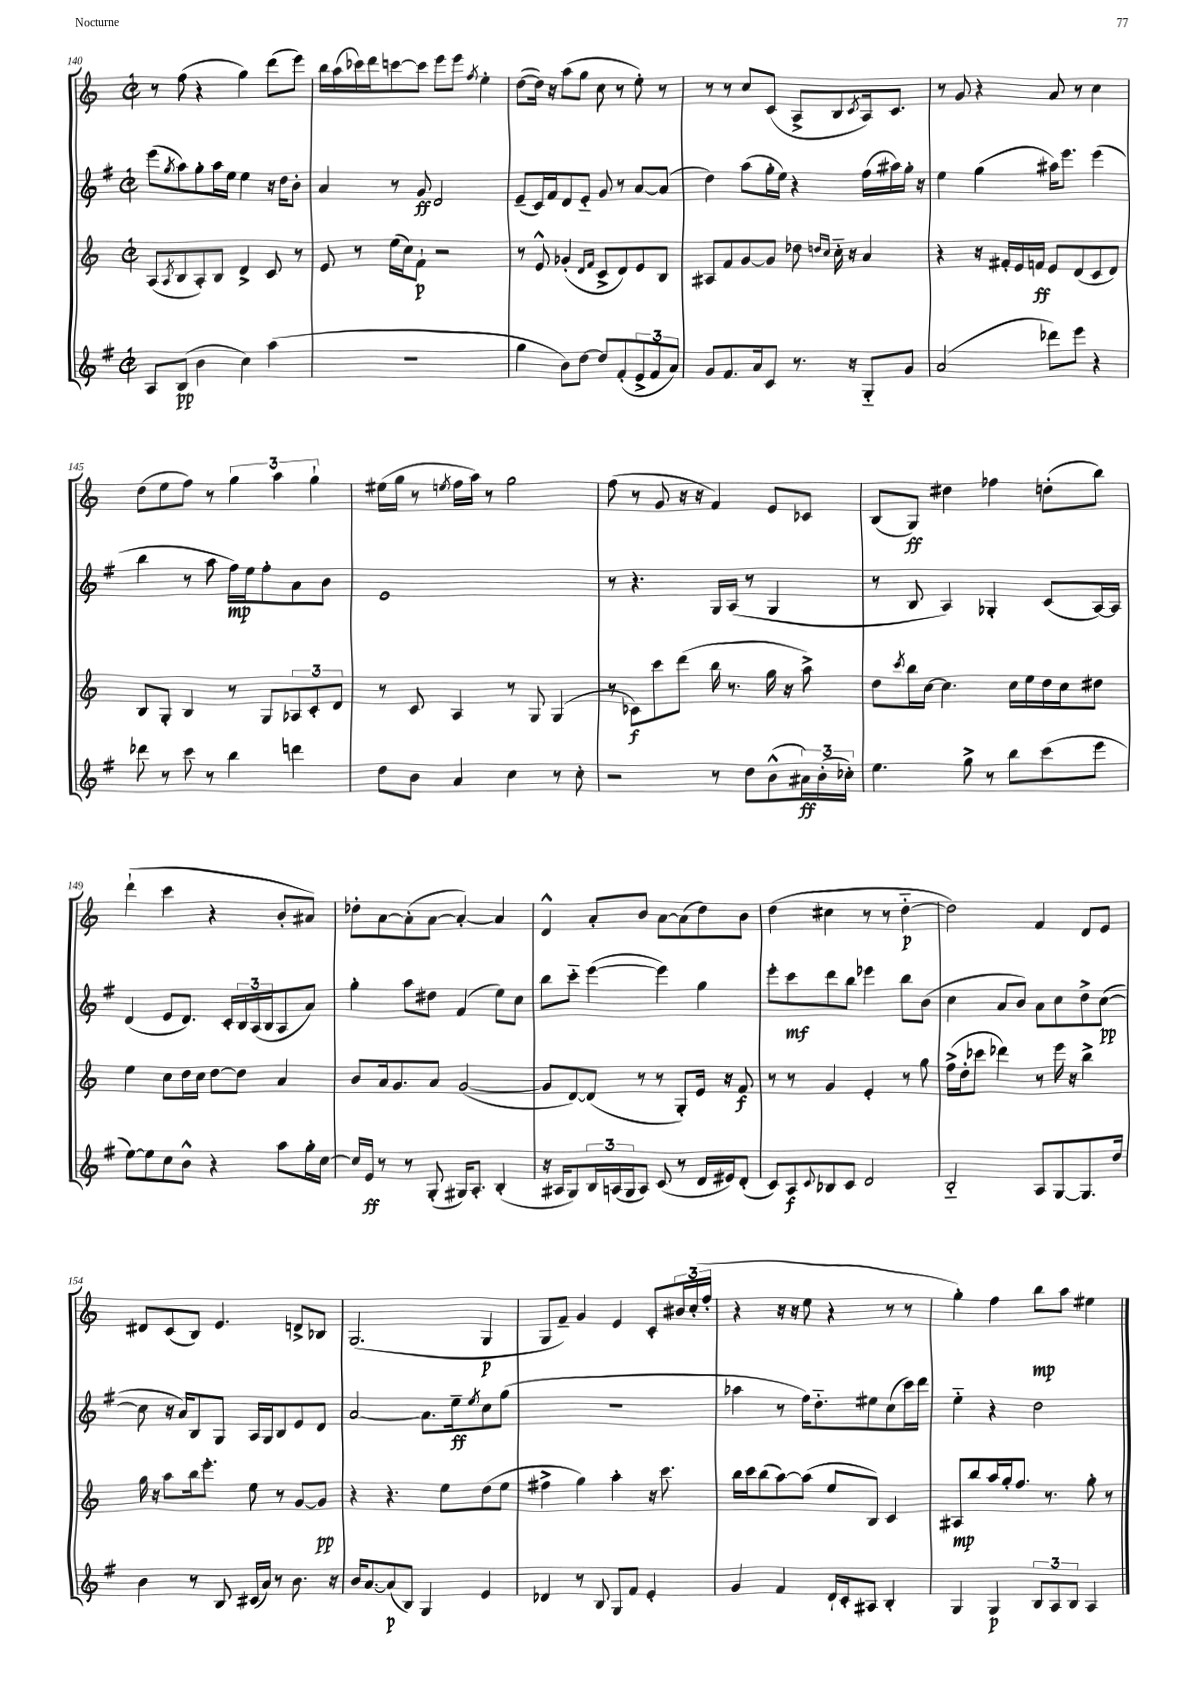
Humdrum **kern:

**kern	**dynam	**kern	**dynam	**kern	**dynam	**kern	**dynam
*part4	*part4	*part3	*part3	*part2	*part2	*part1	*part1
*staff4	*staff4	*staff3	*staff3	*staff2	*staff2	*staff1	*staff1
*clefG2	*	*clefG2	*	*clefG2	*	*clefG2	*
*k[f#]	*	*k[]	*	*k[f#]	*	*k[]	*
*M2/2	*	*M2/2	*	*M2/2	*	*M2/2	*
*met(c|)	*	*met(c|)	*	*met(c|)	*	*met(c|)	*
=140	=140	=140	=140	=140	=140	=140	=140
8A/L	.	(8A/L	.	(8eee\L	.	8r	.
.	.	8qA/	.	8qgg/	.	.	.
(8B/J	pp	8B/	.	8aa\)	.	(8ff\	.
4b\	.	8A'/)	.	8gg'\	.	4r	.
.	.	8B/J	.	16aa\L	.	.	.
.	.	.	.	16ee\JJ	.	.	.
4cc\)	.	4d^/	.	4ee\	.	4gg\)	.
(4aa\	.	8c/	.	16r	.	(8ddd\L	.
.	.	.	.	16dd\KL	.	.	.
.	.	8r	.	8b'\J	.	8eee\J)	.
=141	=141	=141	=141	=141	=141	=141	=141
1r	.	8e/	.	4a/	.	16bb\LL	.
.	.	.	.	.	.	(16aa\	.
.	.	8r	.	.	.	16ccc-X\)	.
.	.	.	.	.	.	16ddd\J	.
.	.	(16ee\LL	.	8r	.	[8cccn\	.
.	.	16cc\J)	.	.	.	.	.
.	.	8f`\J	p	8g/	ff	8ccc\J]	.
.	.	2r	.	2d/	.	8eee\L	.
.	.	.	.	.	.	8eee\J	.
.	.	.	.	.	.	8qff/	.
.	.	.	.	.	.	4ee'\	.
=142	=142	=142	=142	=142	=142	=142	=142
4gg\	.	8r	.	(8e~/L	.	([8dd\L	.
.	.	8e^^/	.	16c/L)	.	16dd\Jk])	.
.	.	.	.	16f#/J	.	16r	.
8b\L)	.	(4g-X'/	.	8d/	.	(8aa\L	.
[8dd\J	.	.	.	8e/J	.	8gg\J	.
.	.	16qqd/LL	.	.	.	.	.
.	.	16qqf/JJ	.	.	.	.	.
8dd/L]	.	8c^/L	.	8g/	.	8cc\	.
(8f#'/	.	8d/)	.	8r	.	8r	.
12e^/	.	8e/	.	[8a/L	.	8ee'\)	.
12f#/	.	.	.	.	.	.	.
.	.	8B/J	.	(8a/J]	.	8r	.
12a/J)	.	.	.	.	.	.	.
=143	=143	=143	=143	=143	=143	=143	=143
8g/L	.	8A#X/L	.	4dd\)	.	8r	.
8.f#/	.	8f/	.	.	.	8r	.
.	.	[8g/	.	(8aa\L	.	8cc/L	.
16a/k	.	.	.	.	.	.	.
8c/J	.	8g/J]	.	16gg'\L	.	(8c/J	.
.	.	.	.	16ee\JJ)	.	.	.
8.r	.	8dd-X\	.	4r	.	8A^/L	.
.	.	16qqddn/LL	.	.	.	.	.
.	.	16qqcc/JJ	.	.	.	.	.
.	.	16cc\	.	.	.	8B/	.
16r	.	16r	.	.	.	.	.
.	.	.	.	.	.	8qc/	.
8G/L	.	4a/	.	(16ff#\LL	.	16A/k)	.
.	.	.	.	16aa#X\)	.	8.c/J	.
8g/J	.	.	.	16gg'\JJ	.	.	.
.	.	.	.	16r	.	.	.
=144	=144	=144	=144	=144	=144	=144	=144
(2a/	.	4r	.	4ee\	.	8r	.
.	.	.	.	.	.	8g/	.
.	.	16r	.	(4gg\	.	4r	.
.	.	16f#X'/LL	.	.	.	.	.
.	.	16e/	.	.	.	.	.
.	.	16fn/JJ	ff	.	.	.	.
8ddd-X\L)	.	8e/L	.	16aa#X\KL)	.	8a/	.
.	.	.	.	8.eee\J	.	.	.
8eee\J	.	(8d/	.	.	.	8r	.
4r	.	8c/	.	(4eee\	.	4cc\	.
.	.	8d/J)	.	.	.	.	.
!!LO:LB:g=z
=145	=145	=145	=145	=145	=145	=145	=145
8ddd-X\	.	8B/L	.	4bb\	.	(8dd\L	.
8r	.	8G'/J	.	.	.	8ee\	.
8ccc\	.	4B/	.	8r	.	8ff\J)	.
8r	.	.	.	8aa\	.	8r	.
4bb\	.	8r	.	16ff#\LL)	mp	6gg\	.
.	.	.	.	16ee\J	.	.	.
.	.	8G/L	.	8ff#'\	.	.	.
.	.	.	.	.	.	6aa\	.
4dddn\	.	12A-X/	.	8a\	.	.	.
.	.	12c'/	.	.	.	6gg`\	.
.	.	.	.	8b\J	.	.	.
.	.	12d/J	.	.	.	.	.
=146	=146	=146	=146	=146	=146	=146	=146
8dd\L	.	8r	.	1e	.	(16ee#X\LL	.
.	.	.	.	.	.	16gg\JJ	.
8b\J	.	8c/	.	.	.	8r	.
.	.	.	.	.	.	8qeen/	.
4a/	.	4A/	.	.	.	16ff\LL	.
.	.	.	.	.	.	16aa\JJ)	.
.	.	.	.	.	.	8r	.
4cc\	.	8r	.	.	.	2gg\	.
.	.	8G/	.	.	.	.	.
8r	.	(4G/	.	.	.	.	.
8cc'\	.	.	.	.	.	.	.
=147	=147	=147	=147	=147	=147	=147	=147
2r	.	8r	.	8r	.	(8ff\	.
.	.	8c-X\L)	f	4.r	.	8r	.
.	.	8ccc\	.	.	.	8g/	.
.	.	(8ddd\J	.	.	.	16r	.
.	.	.	.	.	.	16r	.
8r	.	16bb\	.	16G/LL	.	4f/)	.
.	.	8.r	.	(16A/JJ	.	.	.
8dd\L	.	.	.	8r	.	.	.
(8b^^\	.	16gg\	.	4G/	.	8e/L	.
.	.	16r	.	.	.	.	.
24a#X\L)	ff	8aa^\)	.	.	.	8c-X/J	.
(24b'\	.	.	.	.	.	.	.
24cc-X'\JJ)	.	.	.	.	.	.	.
=148	=148	=148	=148	=148	=148	=148	=148
4.ee\	.	8dd\L	.	8r	.	(8B/L	.
.	.	8qccc/	.	.	.	.	.
.	.	16bb\L	.	8B/	.	8G/J)	ff
.	.	[16cc\JJ	.	.	.	.	.
.	.	4.cc\]	.	4A/)	.	4dd#X\	.
8gg^\	.	.	.	.	.	.	.
8r	.	.	.	4G-X'/	.	4ff-X\	.
8bb\L	.	16cc\LL	.	.	.	.	.
.	.	16ee\	.	.	.	.	.
(8ccc\	.	16dd\	.	(8c/L	.	(8ddn'\L	.
.	.	16cc\J	.	.	.	.	.
8eee\J	.	8dd#X\J	.	[16A/L)	.	8bb\J)	.
.	.	.	.	16A/JJ]	.	.	.
!!LO:LB:g=z
=149	=149	=149	=149	=149	=149	=149	=149
[8ee\L)	.	4ee\	.	(4d/	.	(4ddd`\	.
8ee\]	.	.	.	.	.	.	.
8cc\	.	8cc\L	.	8e/L	.	4ccc\	.
8b^^\J	.	16dd\L	.	8.d/J)	.	.	.
.	.	16cc\JJ	.	.	.	.	.
4r	.	[8dd\L	.	.	.	4r	.
.	.	.	.	16c'/LL	.	.	.
.	.	8dd\J]	.	24B/	.	.	.
.	.	.	.	(24A/	.	.	.
.	.	.	.	24B/J	.	.	.
8aa\L	.	4a/	.	8A/	.	8b'/L	.
16gg'\L	.	.	.	8a/J)	.	8a#X/J)	.
[16cc\JJ	.	.	.	.	.	.	.
=150	=150	=150	=150	=150	=150	=150	=150
16cc/LL]	.	8b/L	.	4gg'\	.	8dd-X'\L	.
16e/JJ	ff	.	.	.	.	.	.
8r	.	16a/k	.	.	.	[8a\	.
.	.	8.g/	.	.	.	.	.
8r	.	.	.	8aa\L	.	(8a'\]	.
(8G'/	.	8a/J	.	8dd#X\J	.	[8a\J	.
16G#X/KL)	.	([2g/	.	(4f#/	.	4a'/_)	.
8.A'/J	.	.	.	.	.	.	.
(4B'/	.	.	.	8ee\L)	.	4a/]	.
.	.	.	.	8cc\J	.	.	.
=151	=151	=151	=151	=151	=151	=151	=151
16r	.	8g/L]	.	8bb\L	.	4d^^/	.
16A#X/KL	.	.	.	.	.	.	.
8G/)	.	[8d/)	.	8ccc\J	.	.	.
24B/L	.	(8d/J]	.	([4eee\	.	8a'/L	.
(24An/	.	.	.	.	.	.	.
24G/J	.	.	.	.	.	.	.
8A/J)	.	8r	.	.	.	8b/J	.
(8c/	.	8r	.	4eee\])	.	[8a\L	.
8r	.	8G'/L)	.	.	.	(8a\]	.
16d/LL	.	16e/Jk	.	4gg\	.	8dd\)	.
16e#X/J)	.	16r	.	.	.	.	.
(8d'/J	.	8f/	f	.	.	8b\J	.
=152	=152	=152	=152	=152	=152	=152	=152
8c/L)	.	8r	.	8eee'\L	.	(4dd\	.
8A/	f	8r	.	8ccc\	mf	.	.
8qqc/	.	.	.	.	.	.	.
8B-X/	.	4g/	.	8ddd\	.	4cc#X\	.
8c/J	.	.	.	8bb\J	.	.	.
2d/	.	4e'/	.	4eee-X\	.	8r	.
.	.	.	.	.	.	8r	.
.	.	8r	.	8bb\L	.	[4dd\	p
.	.	8gg\	.	(8b\J	.	.	.
=153	=153	=153	=153	=153	=153	=153	=153
2B/	.	(16ff^\LL	.	4cc\	.	2dd\])	.
.	.	16dd'\J	.	.	.	.	.
.	.	8ccc-X\J	.	.	.	.	.
.	.	4ddd-X\)	.	8a/L	.	.	.
.	.	.	.	8b/J)	.	.	.
8A/L	.	8r	.	8a\L	.	4f/	.
[8G/	.	16eee\	.	8cc\	.	.	.
.	.	16r	.	.	.	.	.
8.G/]	.	4bb^\	.	8dd^\	.	8d/L	.
.	.	.	.	([8cc\J	pp	8e/J	.
16dd/Jk	.	.	.	.	.	.	.
!!LO:LB:g=z
=154	=154	=154	=154	=154	=154	=154	=154
4b\	.	16gg\	.	8cc\]	.	8d#X/L	.
.	.	16r	.	.	.	.	.
.	.	8aa\L	.	16r	.	(8c/	.
.	.	.	.	16a/KL)	.	.	.
8r	.	16bb\k	.	8B/	.	8B/J)	.
.	.	8.eee'\J	.	.	.	.	.
8B/	.	.	.	8G/J	.	4.e/	.
(16c#X/LL	.	8ee\	.	16A/LL	.	.	.
16a/JJ)	.	.	.	16G/J	.	.	.
8r	.	8r	.	8B/	.	.	.
8.b\	.	[8g/L	.	8e/	.	8dn^/L	.
.	.	8g/J]	pp	8d/J	.	8B-X/J	.
16r	.	.	.	.	.	.	.
=155	=155	=155	=155	=155	=155	=155	=155
16b/KL	.	4r	.	[2a/	.	(2.G/	.
[8.a/	.	.	.	.	.	.	.
(8a/]	p	4.r	.	.	.	.	.
8B/J)	.	.	.	.	.	.	.
4G/	.	.	.	8.a\L]	.	.	.
.	.	8ee\L	.	.	.	.	.
.	.	.	.	16ee~\k	ff	.	.
.	.	.	.	8qee/	.	.	.
4e/	.	(8dd\	.	8cc\	.	4G/	p
.	.	8ee\J	.	(8gg\J	.	.	.
=156	=156	=156	=156	=156	=156	=156	=156
4d-X/	.	4ff#X^\	.	1r	.	8G/L	.
.	.	.	.	.	.	8f~/J)	.
8r	.	4gg\)	.	.	.	4g/	.
8B/	.	.	.	.	.	.	.
8G/L	.	4aa'\	.	.	.	4e/	.
8f#/J	.	.	.	.	.	.	.
4e'/	.	16r	.	.	.	8c'/L	.
.	.	8.ccc\	.	.	.	.	.
.	.	.	.	.	.	24b#X/L	.
.	.	.	.	.	.	(24cc'/	.
.	.	.	.	.	.	24ff'/JJ	.
=157	=157	=157	=157	=157	=157	=157	=157
4g/	.	16bb\LL	.	4aa-X\	.	4r	.
.	.	16ccc\J	.	.	.	.	.
.	.	(8bb\	.	.	.	.	.
4f#/	.	[8aa\)	.	8r	.	16r	.
.	.	.	.	.	.	16r	.
.	.	(8aa\J]	.	16ff#\KL)	.	8ee\	.
.	.	.	.	8.dd\	.	.	.
16d`/LL	.	8ee/L	.	.	.	4r	.
16c'/J	.	.	.	.	.	.	.
8A#X/J	.	8B/J)	.	8ee#X\	.	.	.
4B'/	.	4c/	.	(8cc\	.	8r	.
.	.	.	.	16ccc\L)	.	8r	.
.	.	.	.	16ddd\JJ	.	.	.
=158	=158	=158	=158	=158	=158	=158	=158
4G/	.	8A#X/L	mp	4ee\	.	4gg'\)	.
.	.	8bb/	.	.	.	.	.
4G/	p	16aa/L	.	4r	.	4ff\	.
.	.	16gg'/J	.	.	.	.	.
.	.	8.ff/J	.	.	.	.	.
12B/L	.	.	.	2dd\	.	8bb\L	mp
.	.	8.r	.	.	.	.	.
12A/	.	.	.	.	.	.	.
.	.	.	.	.	.	8aa\J	.
12B/J	.	.	.	.	.	.	.
4A/	.	8gg'\	.	.	.	4ee#X\	.
.	.	8r	.	.	.	.	.
==	==	==	==	==	==	==	==
*-	*-	*-	*-	*-	*-	*-	*-
